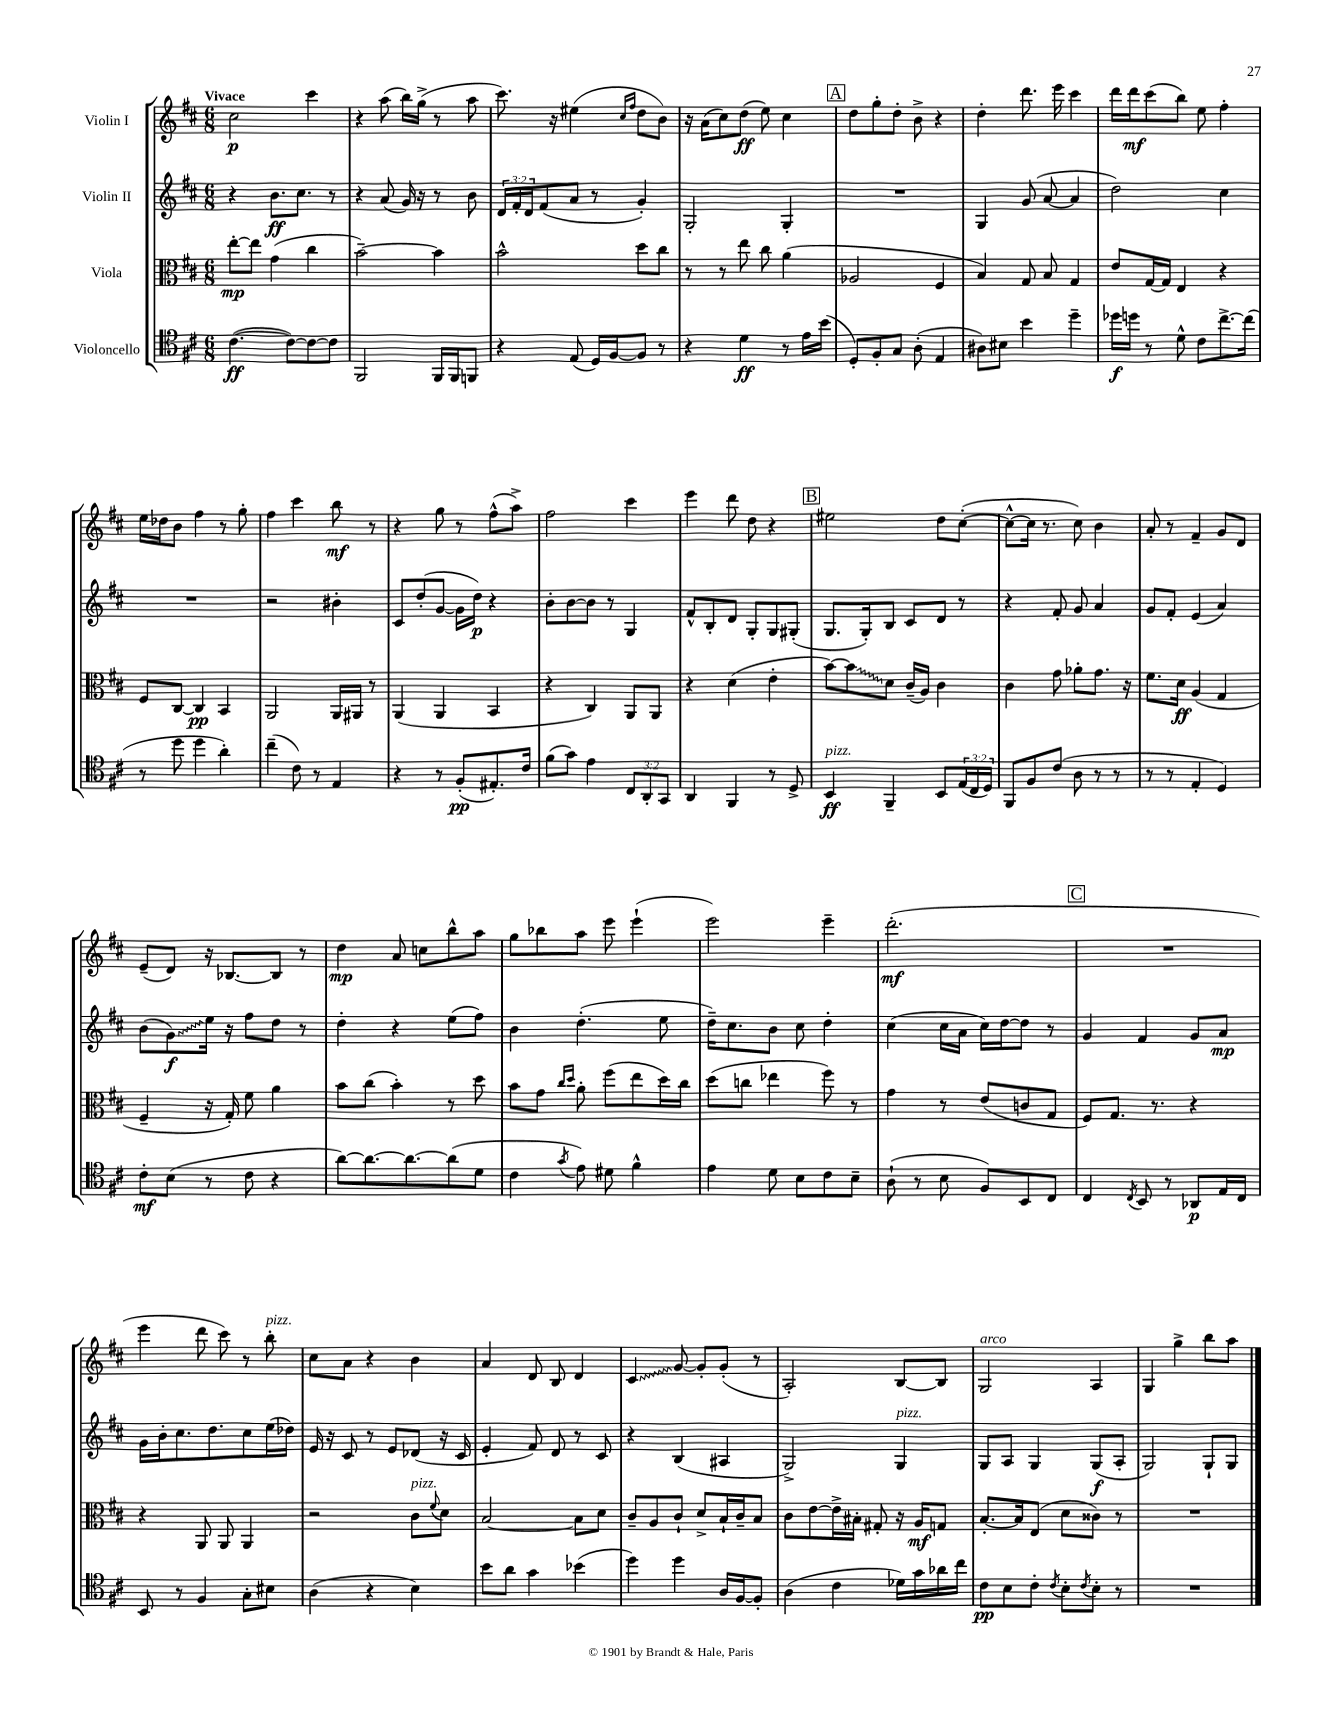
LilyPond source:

<<
\new StaffGroup <<
\new Staff = "s0" \with { instrumentName = "Violin I" } {
    \clef treble \key d \major \numericTimeSignature \time 6/8 \tempo "Vivace"
    cis''2\p cis'''4 |
    r4 a''8( b''16) g''16->( r8 a''8 |
    cis'''8.) r16 eis''4( \grace { cis''16 fis''16 } d''8 b'8) |
    r16 a'16( cis''8) d''8\ff( e''8) cis''4 |
    \mark \markup { \box "A" } d''8 g''8-. d''8-. b'8-> r4 |
    d''4-. d'''8. e'''16 cis'''4 |
    d'''16 d'''16\mf cis'''8( b''8) e''8 fis''4-. |
    e''16 des''16 b'8 fis''4 r8 g''8-. |
    fis''4 cis'''4 b''8\mf r8 |
    r4 g''8 r8 fis''8-^( a''8->) |
    fis''2 cis'''4 |
    e'''4 d'''8 d''8 r4 |
    \mark \markup { \box "B" } eis''2 d''8 cis''8~-.( |
    cis''8~-^ cis''16 r8. cis''8) b'4 |
    a'8-. r8 fis'4-- g'8 d'8 |
    e'8--( d'8) r16 bes8.~ bes8 r8 |
    d''4\mp a'8 c''8 b''8-^ a''8 |
    g''8 bes''8 a''8 e'''8 e'''4-!( |
    e'''2) e'''4-- |
    d'''2.-.\mf( |
    \mark \markup { \box "C" } R2. |
    e'''4 d'''8 cis'''8) r8 b''8-.^\markup { \italic "pizz." } |
    cis''8 a'8 r4 b'4 |
    a'4 d'8 b8 d'4 |
    \once \override Glissando.style = #'zigzag cis'4\glissando g'8~ g'8-. g'8-.( r8 |
    a2-.) b8~ b8 |
    g2^\markup { \italic "arco" } a4 |
    g4 g''4-> b''8 a''8 \bar "|." |
}
\new Staff = "s1" \with { instrumentName = "Violin II" } {
    \clef treble \key d \major \numericTimeSignature \time 6/8 \override Staff.TupletNumber.text = #tuplet-number::calc-fraction-text
    r4 b'8.\ff cis''8. r8 |
    r4 a'8( g'16) r16 r8 b'8 |
    \tuplet 3/2 { d'16 fis'16-. d'16 } fis'8( a'8 r8 g'4-.) |
    g2-. g4-. |
    \mark \markup { \box "A" } R2. |
    g4 g'8( a'8~ a'4 |
    d''2) cis''4 |
    R2. |
    r2 bis'4-. |
    cis'8 d''8-.( g'8~ g'16 d''16\p) r4 |
    b'8-. b'8~ b'8 r8 g4 |
    fis'8-^ b8-. d'8 g8-. g8 gis8-.( |
    \mark \markup { \box "B" } g8. g16-.) b8 cis'8 d'8 r8 |
    r4 fis'8-. g'8 a'4 |
    g'8 fis'8-. e'4( a'4) |
    b'8( \once \override Glissando.style = #'zigzag g'8\glissando\f) e''16 r16 fis''8 d''8 r8 |
    d''4-. r4 e''8( fis''8) |
    b'4 d''4.-.( e''8 |
    d''16--) cis''8. b'8 cis''8 d''4-. |
    cis''4( cis''16 a'16 cis''16) d''16~ d''8 r8 |
    \mark \markup { \box "C" } g'4 fis'4 g'8 a'8\mp |
    g'16 b'16-. cis''8. d''8. cis''8 e''16( des''16) |
    e'16 r16 cis'8 r8 e'8 des'8( r16 cis'16 |
    e'4-. fis'8) d'8 r8 cis'8 |
    r4 b4( ais4 |
    g2->) g4^\markup { \italic "pizz." } |
    g8 a8 g4 g8\f( a8-. |
    g2) g8-! g8 \bar "|." |
}
\new Staff = "s2" \with { instrumentName = "Viola" } {
    \clef alto \key d \major \numericTimeSignature \time 6/8
    e''8~-.\mp e''8 g'4( cis''4 |
    b'2~--) b'4 |
    b'2-^ d''8 cis''8 |
    r8 r8 e''8 cis''8 a'4( |
    \mark \markup { \box "A" } aes2 fis4 |
    b4) g8 b8 g4 |
    e'8 g16~ g16 e4 r4 |
    fis8 cis8~ cis4\pp b,4 |
    a,2 a,16 ais,16 r8 |
    a,4( a,4 b,4 |
    r4 cis4) a,8 a,8 |
    r4 d'4( e'4-. |
    \mark \markup { \box "B" } b'8~) \once \override Glissando.style = #'zigzag b'8\glissando d'8 cis'16--( a16) cis'4 |
    cis'4 g'8 aes'8-. g'8. r16 |
    fis'8. d'16\ff a4( g4 |
    fis4-- r16 g16-.) fis'8 a'4 |
    b'8 cis''8( b'4-.) r8 d''8 |
    b'8 g'8 \grace { cis''16 d''16 } a'8-. fis''8( e''8 d''16) cis''16 |
    d''8( c''8 ees''4 fis''8) r8 |
    g'4 r8 e'8( c'8 g8 |
    \mark \markup { \box "C" } fis8) g8. r8. r4 |
    r4 a,8 a,8 a,4 |
    r2 cis'8^\markup { \italic "pizz." } \appoggiatura { fis'8 } d'8 |
    b2~ b8 d'8 |
    cis'8-- a8 cis'8-! d'8-> b16-! cis'16-- b8 |
    cis'8 e'8~ e'16-> bis16-. gis8-. r16 a16\mf g8 |
    b8.~-. b16 e8( d'8 cisis'8) r8 |
    R2. \bar "|." |
}
\new Staff = "s3" \with { instrumentName = "Violoncello" } {
    \clef tenor \key d \major \numericTimeSignature \time 6/8 \override Staff.TupletNumber.text = #tuplet-number::calc-fraction-text
    cis'4.~\ff( cis'8~) cis'8~ cis'8 |
    fis,2 fis,16 fis,16 f,8 |
    r4 e8( d16) fis16~ fis8 r8 |
    r4 d'4\ff r8 e'16 b'16( |
    \mark \markup { \box "A" } d8-.) fis8-. g8 a8-.( e4 |
    ais8) bis8 b'4 d''4-- |
    des''16\f d''16 r8 d'8-^ cis'8 cis''8.~-> cis''16( |
    r8 d''8 d''4 a'4-.) |
    cis''4--( cis'8) r8 e4 |
    r4 r8 fis8-.\pp( eis8.-.) cis'16 |
    fis'8( g'8) e'4 \tuplet 3/2 { cis8 a,8-. g,8 } |
    a,4 fis,4 r8 d8-> |
    \mark \markup { \box "B" } b,4\ff^\markup { \italic "pizz." } fis,4-- b,8 \tuplet 3/2 { e16( cis16 d16) } |
    fis,8 fis8 cis'8( a8 r8 r8 |
    r8 r8 e4-. d4) |
    cis'8-.\mf b8( r8 cis'8 r4 |
    a'8~) a'8.~ a'8.~ a'8( d'8 |
    cis'4 \acciaccatura { g'8 } e'8) dis'8 fis'4-^ |
    e'4 d'8 b8 cis'8 b8-- |
    a8-!( r8 b8 fis8) b,8 cis8 |
    \mark \markup { \box "C" } cis4 \acciaccatura { cis8 } b,8 r8 aes,8\p e16 cis16 |
    b,8 r8 fis4 g8-. bis8 |
    a4( r4 b4) |
    b'8 a'8 g'4 bes'4( |
    d''4) d''4 a16 fis16~ fis8-. |
    a4( cis'4 des'16) g'16 aes'16 cis''16 |
    cis'8\pp b8 cis'8-. \acciaccatura { cis'8 } b8-. \acciaccatura { cis'8 } b8-. r8 |
    R2. \bar "|." |
}
>>
>>
\layout { \context { \Score \remove "Bar_number_engraver" } }
